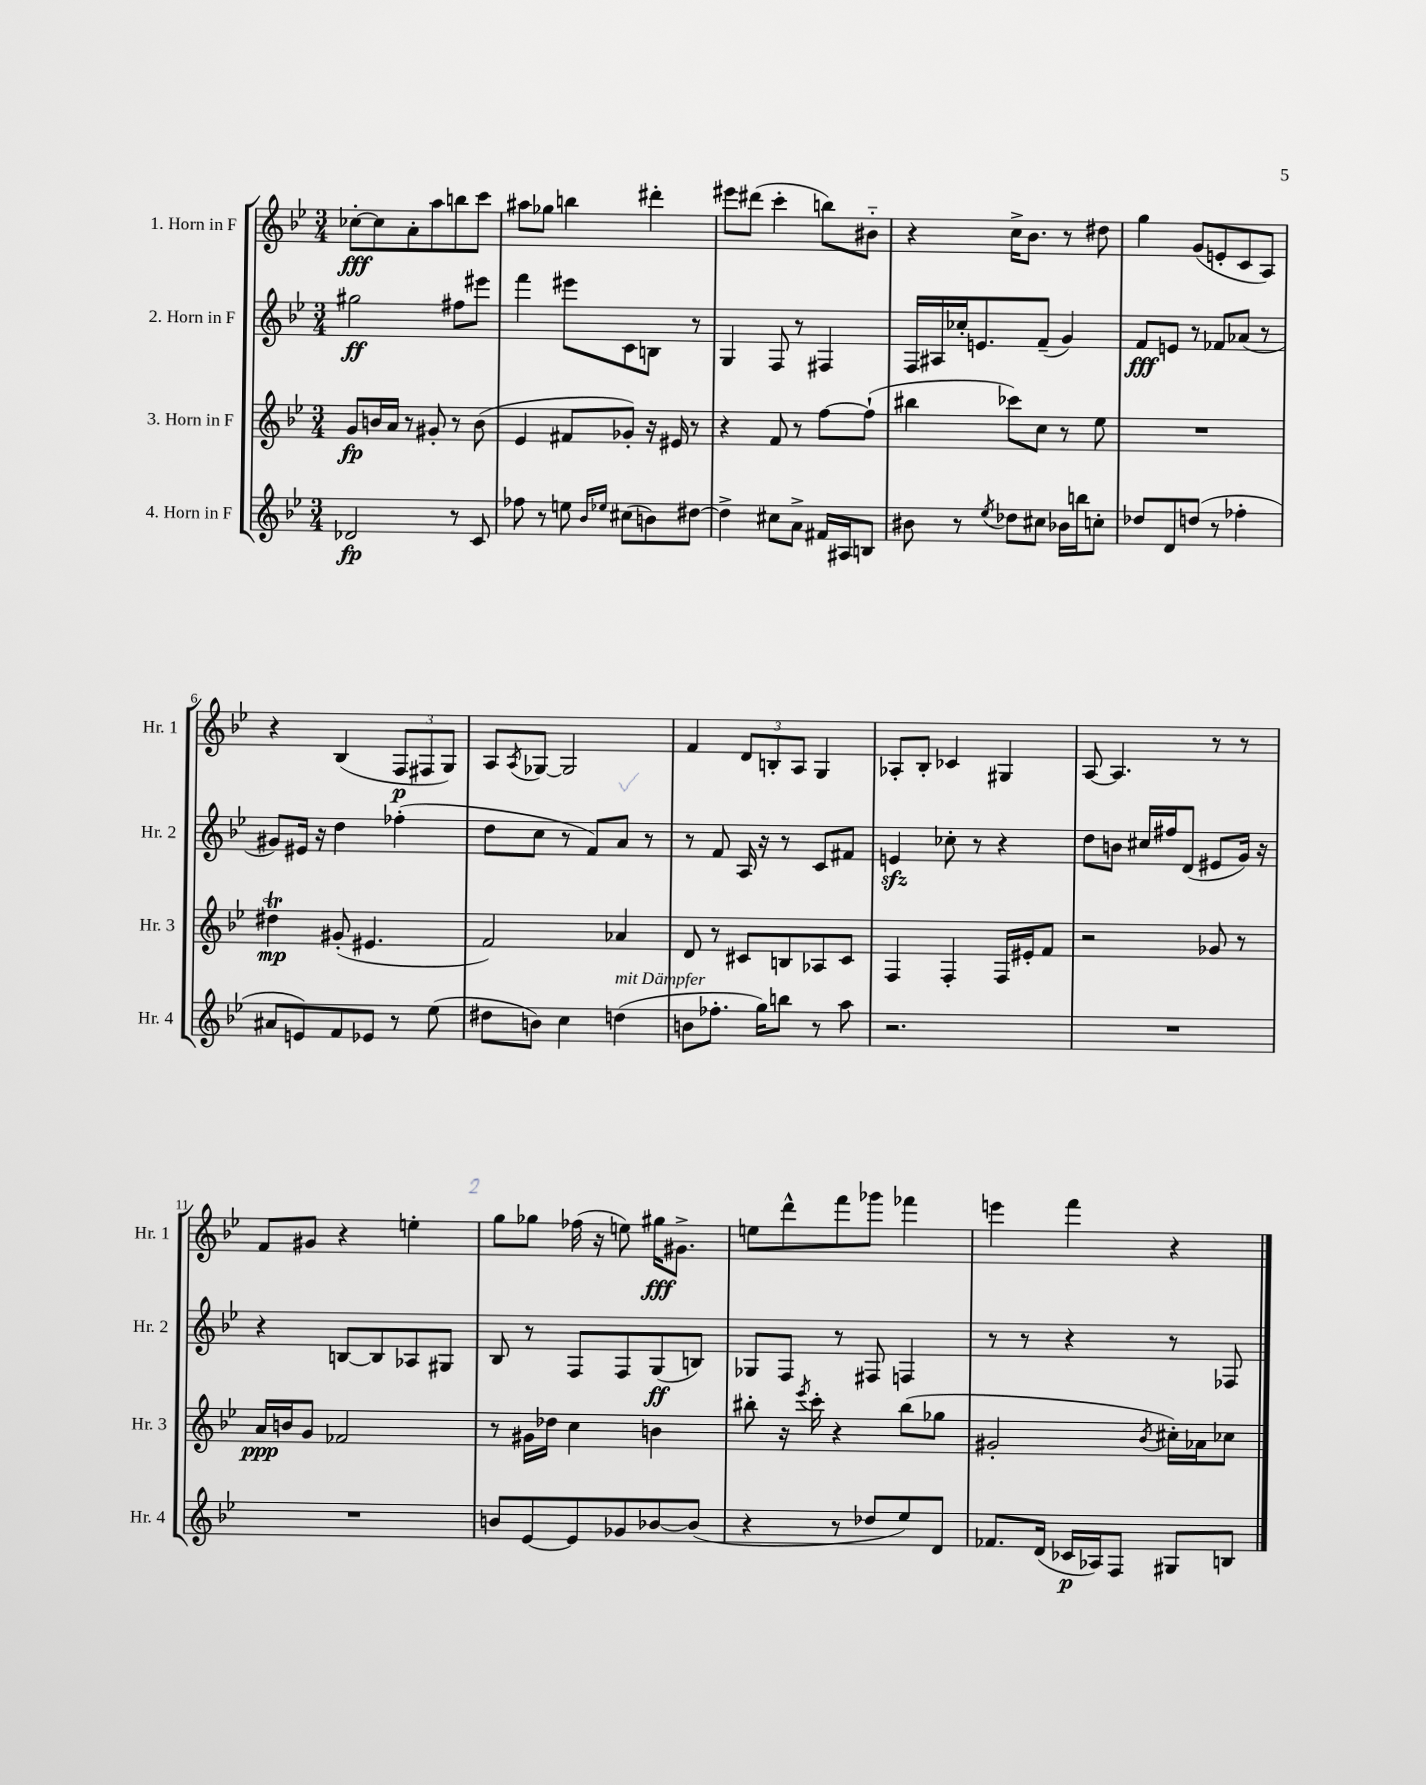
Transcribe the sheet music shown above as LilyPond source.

<<
\new StaffGroup <<
\new Staff = "s0" \with { instrumentName = "1. Horn in F" shortInstrumentName = "Hr. 1" } {
    \clef treble \key bes \major \numericTimeSignature \time 3/4
    ces''8~-.\fff ces''8 a'8-. a''8 b''8 c'''8 |
    ais''8 ges''8 b''4 dis'''4-. |
    eis'''8 dis'''8( c'''4-. b''8) bis'8-_ |
    r4 c''16-> bes'8. r8 dis''8 |
    g''4 g'8( e'8-. c'8 a8) |
    r4 bes4( \tuplet 3/2 { f8\p fis8 g8) } |
    a8 \acciaccatura { a8 } ges8~ ges2 |
    f'4 \tuplet 3/2 { d'8 b8-. a8 } g4 |
    aes8-. bes8-. ces'4 gis4 |
    a8~ a4. r8 r8 |
    f'8 gis'8 r4 e''4-. |
    g''8 ges''8 fes''16( r16 e''8) gis''16\fff gis'8.-> |
    e''8 d'''8-^ f'''8 ges'''8 fes'''4 |
    e'''4 f'''4 r4 \bar "|." |
}
\new Staff = "s1" \with { instrumentName = "2. Horn in F" shortInstrumentName = "Hr. 2" } {
    \clef treble \key bes \major \numericTimeSignature \time 3/4
    gis''2\ff fis''8 eis'''8 |
    f'''4 eis'''8 c'8 b8 r8 |
    g4 f8 r8 fis4 |
    f16 ais16 ces''16-. e'8. f'8--( g'4) |
    f'8\fff e'8 r8 fes'8 aes'8( r8 |
    gis'8) eis'16 r16 d''4 fes''4-.( |
    d''8 c''8 r8 f'8) a'8 r8 |
    r8 f'8 a16 r16 r8 c'8 fis'8 |
    e'4\sfz ces''8-. r8 r4 |
    d''8 b'8 cis''16 fis''16 d'8( eis'8 g'16) r16 |
    r4 b8~ b8 aes8 gis8 |
    bes8 r8 f8 f8 g8\ff( b8) |
    ges8 f8 r8 fis8 f4 |
    r8 r8 r4 r8 fes8 \bar "|." |
}
\new Staff = "s2" \with { instrumentName = "3. Horn in F" shortInstrumentName = "Hr. 3" } {
    \clef treble \key bes \major \numericTimeSignature \time 3/4
    g'8\fp b'16 a'16 r8 gis'8-. r8 b'8( |
    ees'4 fis'8 ges'8-.) r16 eis'16 r8 |
    r4 f'8 r8 f''8~ f''8-!( |
    bis''4 ces'''8) c''8 r8 ees''8 |
    R2. |
    dis''4\trill\mp gis'8-.( eis'4. |
    f'2) aes'4 |
    d'8 r8 cis'8 b8 aes8 cis'8 |
    f4 f4-. f16 eis'16-. f'8 |
    r2 ges'8 r8 |
    a'16\ppp b'16 g'8 fes'2 |
    r8 gis'16 des''16 c''4 b'4 |
    bis''8-. r16 \acciaccatura { ees'''8 } c'''16-. r4 bis''8( ges''8 |
    gis'2-. \acciaccatura { bes'8 } cis''16-.) aes'16 ces''8 \bar "|." |
}
\new Staff = "s3" \with { instrumentName = "4. Horn in F" shortInstrumentName = "Hr. 4" } {
    \clef treble \key bes \major \numericTimeSignature \time 3/4
    des'2\fp r8 c'8 |
    fes''8 r8 e''8 \grace { bes'16 ees''16 } cis''8( b'8) dis''8~ |
    dis''4-> cis''8 a'8-> fis'16 ais16 b8 |
    bis'8 r8 \acciaccatura { ees''8 } des''8 cis''8 bes'16 b''16 c''8-. |
    des''8 d'8 d''8( r8 fes''4-. |
    ais'8 e'8) f'8 ees'8 r8 ees''8( |
    dis''8 b'8) c''4 d''4^\markup { \italic "mit Dämpfer" }( |
    b'8 fes''8.-. g''16) b''8 r8 a''8 |
    r2. |
    R2. |
    R2. |
    b'8 ees'8~ ees'8 ges'8 bes'8~ bes'8( |
    r4 r8 des''8 ees''8) d'8 |
    fes'8. d'16( ces'16\p aes16) f8 gis8 b8 \bar "|." |
}
>>
>>
